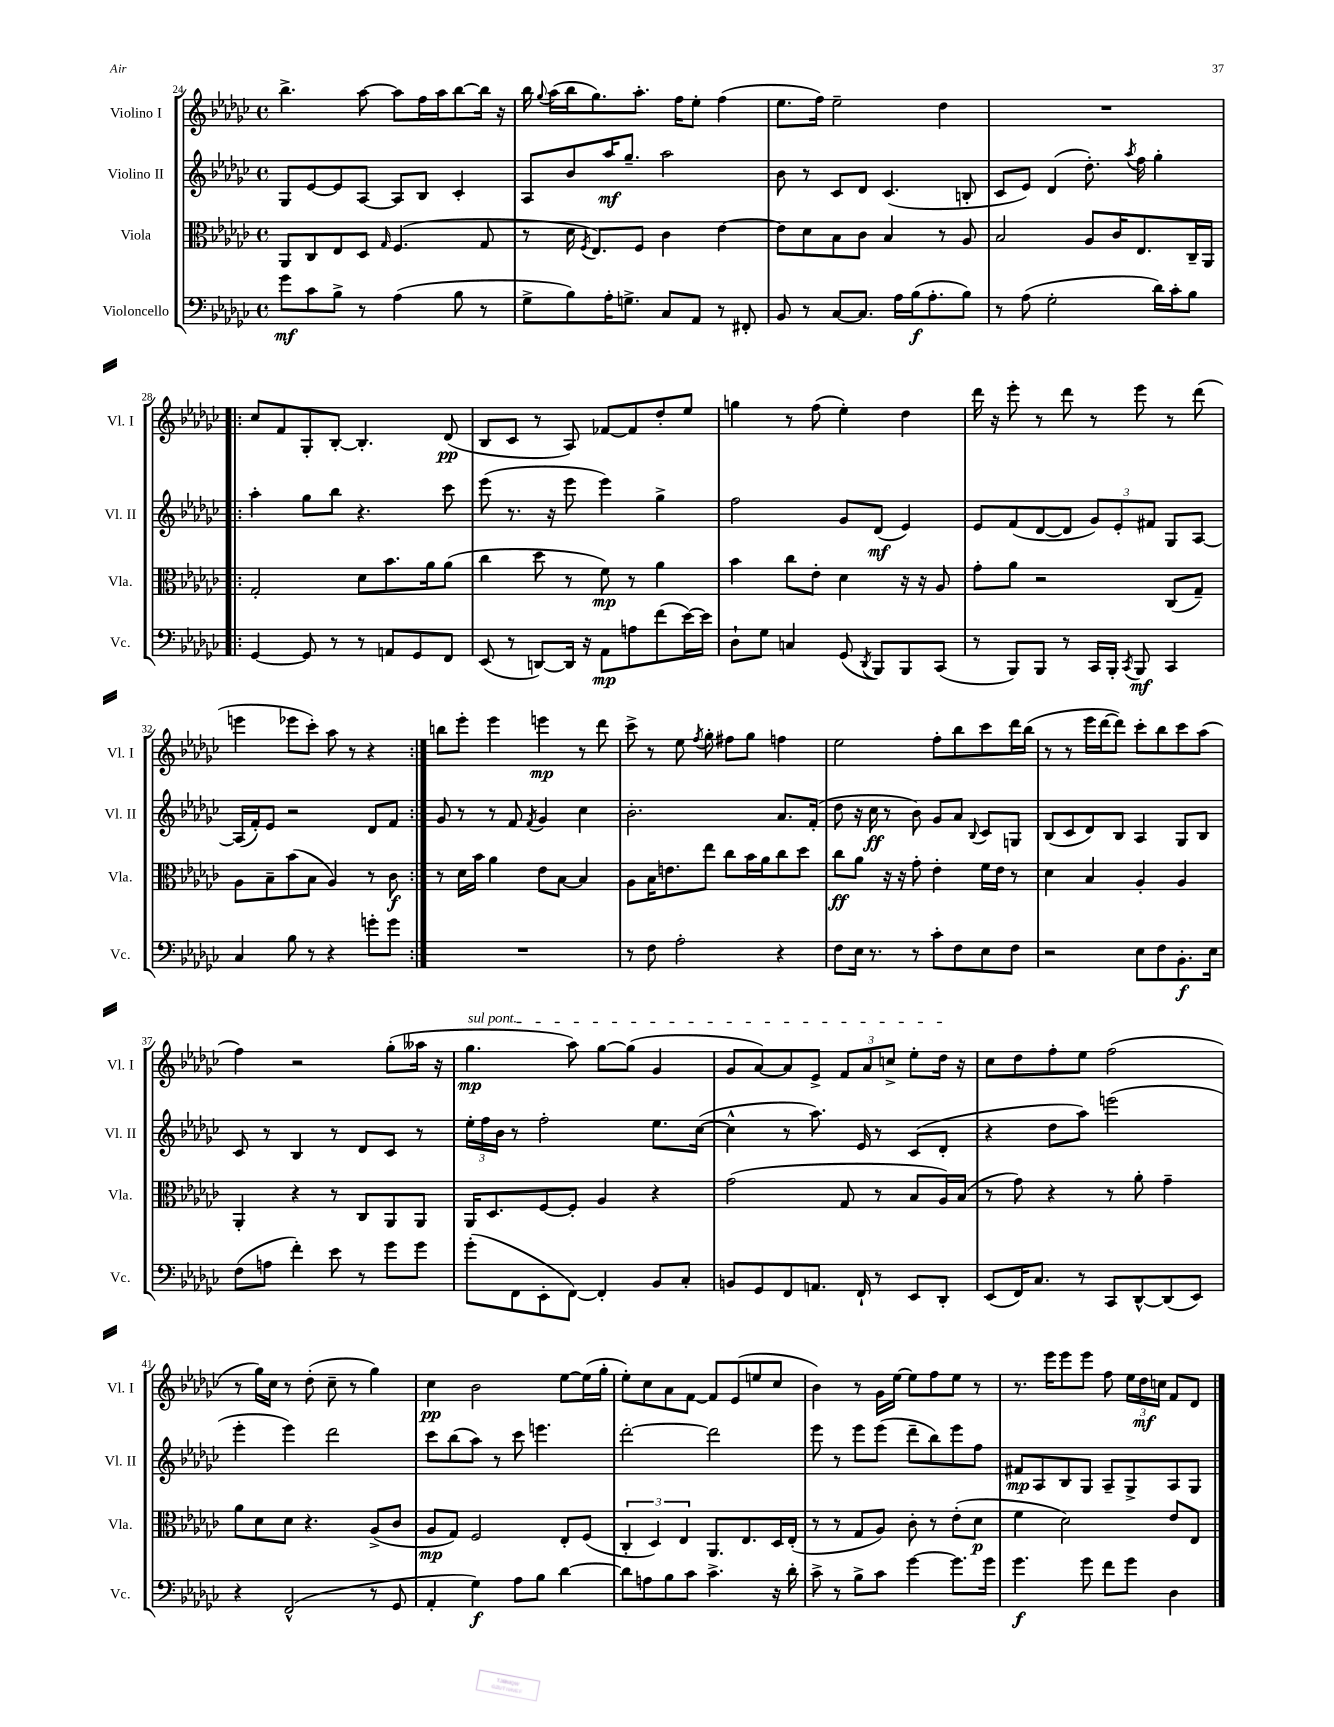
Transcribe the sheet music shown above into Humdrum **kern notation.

**kern	**dynam	**kern	**dynam	**kern	**dynam	**kern	**dynam
*part4	*part4	*part3	*part3	*part2	*part2	*part1	*part1
*staff4	*staff4	*staff3	*staff3	*staff2	*staff2	*staff1	*staff1
*I"Violoncello	*	*I"Viola	*	*I"Violino II	*	*I"Violino I	*
*I'Vc.	*	*I'Vla.	*	*I'Vl. II	*	*I'Vl. I	*
*clefF4	*	*clefC3	*	*clefG2	*	*clefG2	*
*k[b-e-a-d-g-c-]	*	*k[b-e-a-d-g-c-]	*	*k[b-e-a-d-g-c-]	*	*k[b-e-a-d-g-c-]	*
*M4/4	*	*M4/4	*	*M4/4	*	*M4/4	*
*met(c)	*	*met(c)	*	*met(c)	*	*met(c)	*
=24	=24	=24	=24	=24	=24	=24	=24
8g-\L	mf	8AA-/L	.	8G-/L	.	4.bb-^\	.
8c-\	.	8C-/	.	[8e-/	.	.	.
8B-^\J	.	8E-/	.	8e-/]	.	.	.
8r	.	8D-/J	.	[8A-/J	.	[8aa-\	.
.	.	16qqG-/	.	.	.	.	.
(4A-\	.	(4.F/	.	8A-/L]	.	8aa-\L]	.
.	.	.	.	8B-/J	.	16ff\L	.
.	.	.	.	.	.	16aa-\J	.
8B-\	.	.	.	4c-'/	.	[8bb-\	.
8r	.	8G-/	.	.	.	16bb-\Jk]	.
.	.	.	.	.	.	16r	.
=25	=25	=25	=25	=25	=25	=25	=25
8G-^\L	.	8r	.	8A-/L	.	16bb-\	.
.	.	.	.	.	.	8qqgg-/	.
.	.	.	.	.	.	(16aa-\LL	.
8B-\)	.	16d-\	.	8b-/	.	16bb-\J	.
.	.	8qF/	.	.	.	.	.
.	.	8.E-/L)	.	.	.	8.gg-\)	.
16A-'\K	.	.	.	16aa-/K	mf	.	.
8.Gn^\J	.	.	.	8.gg-~/J	.	.	.
.	.	8F/J	.	.	.	8.aa-'\J	.
8C-/L	.	4c-\	.	2aa-\	.	.	.
.	.	.	.	.	.	16ff\KL	.
8AA-/J	.	.	.	.	.	8ee-'\J	.
8r	.	[4e-\	.	.	.	(4ff\	.
8FF#X'/	.	.	.	.	.	.	.
=26	=26	=26	=26	=26	=26	=26	=26
8BB-/	.	8e-\L]	.	8b-\	.	8.ee-\L	.
8r	.	8d-\	.	8r	.	.	.
.	.	.	.	.	.	16ff\Jk)	.
[8C-/L	.	8B-\	.	8c-/L	.	2ee-~\	.
8.C-/J]	.	8c-\J	.	8d-/J	.	.	.
.	.	4B-/	.	(4.c-/	.	.	.
16A-\LL	.	.	.	.	.	.	.
(16B-\J	f	.	.	.	.	.	.
8.A-'\	.	.	.	.	.	.	.
.	.	8r	.	.	.	4dd-\	.
8B-\J)	.	8A-/	.	8Bn'/	.	.	.
=27	=27	=27	=27	=27	=27	=27	=27
8r	.	2B-/	.	8c-/L	.	1r	.
(8A-\	.	.	.	8e-/J)	.	.	.
2G-'\	.	.	.	(4d-/	.	.	.
.	.	8A-/L	.	8.dd-'\)	.	.	.
.	.	16c-/K	.	.	.	.	.
.	.	.	.	8qaa-/	.	.	.
.	.	8.E-/	.	16ff\	.	.	.
16d-\LL)	.	.	.	4gg-'\	.	.	.
16c-'\J	.	.	.	.	.	.	.
8B-\J	.	16C-~/L	.	.	.	.	.
.	.	16AA-/JJ	.	.	.	.	.
!!LO:LB:g=z
=28!|:	=28!|:	=28!|:	=28!|:	=28!|:	=28!|:	=28!|:	=28!|:
[4GG-/	.	2G-'/	.	4aa-'\	.	8cc-/L	.
.	.	.	.	.	.	8f/	.
8GG-/]	.	.	.	8gg-\L	.	8G-'/	.
8r	.	.	.	8bb-\J	.	[8B-'/J	.
8r	.	8d-\L	.	4.r	.	4.B-'/]	.
8AAn/L	.	8.b-\	.	.	.	.	.
8GG-/	.	.	.	.	.	.	.
.	.	16a-\k	.	.	.	.	.
8FF/J	.	(8a-\J	.	8ccc-\	.	(8d-/	pp
=29	=29	=29	=29	=29	=29	=29	=29
(8EE-/	.	4cc-\	.	(8eee-\	.	8B-/L	.
8r	.	.	.	8.r	.	8c-/J	.
[8DDn/L)	.	8dd-\	.	.	.	8r	.
.	.	.	.	16r	.	.	.
16DD/Jk]	.	8r	.	8eee-\	.	8A-/)	.
16r	.	.	.	.	.	.	.
8AA-\L	mp	8f\)	mp	4eee-\)	.	[8f-X/L	.
8An\	.	8r	.	.	.	8f-/]	.
(8f\	.	4a-\	.	4gg-^\	.	8dd-'/	.
[16e-\L)	.	.	.	.	.	8ee-/J	.
16e-\JJ]	.	.	.	.	.	.	.
=30	=30	=30	=30	=30	=30	=30	=30
8D-`\L	.	4b-\	.	2ff\	.	4ggn\	.
8G-\J	.	.	.	.	.	.	.
4Cn/	.	8cc-\L	.	.	.	8r	.
.	.	8e-'\J	.	.	.	(8ff\	.
(8GG-/	.	4d-\	.	8g-/L	.	4ee-'\)	.
8qDD-/	.	.	.	.	.	.	.
8BBB-/L)	.	.	.	(8d-/J	mf	.	.
8BBB-/	.	16r	.	4e-/)	.	4dd-\	.
.	.	16r	.	.	.	.	.
(8CC-/J	.	8A-/	.	.	.	.	.
=31	=31	=31	=31	=31	=31	=31	=31
8r	.	8g-'\L	.	8e-/L	.	16ddd-\	.
.	.	.	.	.	.	16r	.
8BBB-/L)	.	8a-\J	.	(8f/	.	8eee-'\	.
8BBB-/J	.	2r	.	[8d-/	.	8r	.
8r	.	.	.	8d-/J]	.	8ddd-\	.
16CC-/LL	.	.	.	12g-/L)	.	8r	.
16BBB-'/JJ	.	.	.	.	.	.	.
.	.	.	.	12e-'/	.	.	.
8qCC-/	.	.	.	.	.	.	.
8BBB-/	mf	.	.	.	.	8eee-\	.
.	.	.	.	12f#X/J	.	.	.
4CC-/	.	(8C-/L	.	8G-/L	.	8r	.
.	.	8G-~/J)	.	[8A-/J	.	(8ddd-\	.
!!LO:LB:g=z
=32	=32	=32	=32	=32	=32	=32	=32
4C-/	.	8A-\L	.	(16A-/LL]	.	4eeen\	.
.	.	.	.	16f'/J)	.	.	.
.	.	8B-~\	.	8e-/J	.	.	.
8B-\	.	(8b-\	.	2r	.	8eee-X\L	.
8r	.	8B-\J	.	.	.	8ccc-'\J)	.
4r	.	4A-/)	.	.	.	8aa-\	.
.	.	.	.	.	.	8r	.
8gn'\L	.	8r	.	8d-/L	.	4r	.
8g\J	.	8c-\	f	8f/J	.	.	.
=33:|!	=33:|!	=33:|!	=33:|!	=33:|!	=33:|!	=33:|!	=33:|!
1r	.	8r	.	8g-/	.	8bbn\L	.
.	.	16d-\LL	.	8r	.	8eee-'\J	.
.	.	16b-\JJ	.	.	.	.	.
.	.	4a-\	.	8r	.	4eee-\	.
.	.	.	.	8f/	.	.	.
.	.	.	.	8qf/	.	.	.
.	.	8e-\L	.	4g-/	.	4eeen\	mp
.	.	[8B-\J	.	.	.	.	.
.	.	4B-/]	.	4cc-\	.	8r	.
.	.	.	.	.	.	8ddd-\	.
=34	=34	=34	=34	=34	=34	=34	=34
8r	.	8A-\L	.	2.b-'\	.	8ccc-^\	.
8F\	.	16B-\K	.	.	.	8r	.
.	.	8.en\	.	.	.	.	.
2A-'\	.	.	.	.	.	8ee-\	.
.	.	.	.	.	.	8qff/	.
.	.	8ee-\J	.	.	.	8gg-'\	.
.	.	8cc-\L	.	.	.	8ff#X\L	.
.	.	16b-\L	.	.	.	8gg-\J	.
.	.	16a-\J	.	.	.	.	.
4r	.	8cc-\	.	8.a-/L	.	4ffn\	.
.	.	8dd-\J	.	.	.	.	.
.	.	.	.	(16f'/Jk	.	.	.
=35	=35	=35	=35	=35	=35	=35	=35
8F\L	.	8cc-\L	ff	8dd-\	.	2ee-\	.
16E-\Jk	.	8a-\J	.	16r	.	.	.
8.r	.	.	.	16cc-\	ff	.	.
.	.	16r	.	8r	.	.	.
.	.	16r	.	.	.	.	.
8r	.	8g-'\	.	8b-\)	.	.	.
8c-'\L	.	4e-'\	.	8g-/L	.	8ff'\L	.
8F\	.	.	.	8a-/J	.	8bb-\	.
.	.	.	.	8qqB-/	.	.	.
8E-\	.	16f\LL	.	8c-/L	.	8ccc-\	.
.	.	16e-\JJ	.	.	.	.	.
8F\J	.	8r	.	8Gn/J	.	16ddd-\L	.
.	.	.	.	.	.	(16bb-\JJ	.
=36	=36	=36	=36	=36	=36	=36	=36
2r	.	4d-\	.	(8B-/L	.	8r	.
.	.	.	.	8c-/	.	8r	.
.	.	4B-/	.	8d-/)	.	16eee-\LL	.
.	.	.	.	.	.	[16ddd-\J	.
.	.	.	.	8B-/J	.	8ddd-\J])	.
8E-\L	.	4A-'/	.	4A-/	.	8ccc-'\L	.
8F\	.	.	.	.	.	8bb-\	.
8.BB-'\	f	4A-/	.	8G-/L	.	8ccc-\	.
.	.	.	.	8B-/J	.	(8aa-\J	.
16E-\Jk	.	.	.	.	.	.	.
!!LO:LB:g=z
=37	=37	=37	=37	=37	=37	=37	=37
(8F\L	.	4AA-'/	.	8c-/	.	4ff\)	.
8An\J	.	.	.	8r	.	.	.
4f'\)	.	4r	.	4B-/	.	2r	.
8e-\	.	8r	.	8r	.	.	.
8r	.	8C-/L	.	8d-/L	.	.	.
8g-\L	.	8AA-/	.	8c-/J	.	(8gg-'\L	.
8g-\J	.	8AA-/J	.	8r	.	16aa--X\Jk	.
.	.	.	.	.	.	16r	.
=38	=38	=38	=38	=38	=38	=38	=38
!	!	!	!	!	!	!LO:TX:a:i:t=sul pont.	!
(8g-'\L	.	16AA-/KL	.	24ee-'\LL	.	4.gg-\	mp
.	.	.	.	24ff\	.	.	.
.	.	8.D-/	.	.	.	.	.
.	.	.	.	24b-\JJ	.	.	.
8FF\	.	.	.	8r	.	.	.
8EE-'\	.	[8F/	.	2ff'\	.	.	.
[8FF\J)	.	8F'/J]	.	.	.	8aa-\)	.
4FF'/]	.	4A-/	.	.	.	[8gg-\L	.
.	.	.	.	.	.	(8gg-\J]	.
8BB-/L	.	4r	.	8.ee-\L	.	4g-/	.
8C-'/J	.	.	.	.	.	.	.
.	.	.	.	([16cc-\Jk	.	.	.
=39	=39	=39	=39	=39	=39	=39	=39
8BBn/L	.	(2g-\	.	4cc-^^\]	.	8g-/L	.
8GG-/	.	.	.	.	.	[8a-/)	.
8FF/	.	.	.	8r	.	8a-/]	.
8.AAn/J	.	.	.	8.aa-\)	.	8e-^/J	.
.	.	8G-/	.	.	.	12f/L	.
16FF`/	.	.	.	16e-/	.	.	.
.	.	.	.	.	.	12a-/	.
8r	.	8r	.	8r	.	.	.
.	.	.	.	.	.	12ccn^/J	.
8EE-/L	.	8B-/L	.	(8c-/L	.	8ee-'\L	.
8DD-'/J	.	16A-/L)	.	8d-'/J	.	16dd-\Jk	.
.	.	(16B-/JJ	.	.	.	16r	.
=40	=40	=40	=40	=40	=40	=40	=40
(8EE-/L	.	8r	.	4r	.	8cc-\L	.
16FF/K)	.	8g-\)	.	.	.	8dd-\	.
8.C-/J	.	.	.	.	.	.	.
.	.	4r	.	8dd-\L	.	8ff'\	.
8r	.	.	.	8aa-\J)	.	8ee-\J	.
8CC-/L	.	8r	.	(2eeen\	.	(2ff\	.
[8DD-^^/	.	8a-'\	.	.	.	.	.
(8DD-/]	.	4g-~\	.	.	.	.	.
8EE-/J)	.	.	.	.	.	.	.
!!LO:LB:g=z
=41	=41	=41	=41	=41	=41	=41	=41
4r	.	8a-\L	.	4eee-'\	.	8r	.
.	.	8d-\	.	.	.	16gg-\LL)	.
.	.	.	.	.	.	16cc-\JJ	.
(2FF^^/	.	8d-\J	.	4eee-\)	.	8r	.
.	.	4.r	.	.	.	(8dd-'\	.
.	.	.	.	2ddd-\	.	8cc-~\	.
.	.	.	.	.	.	8r	.
8r	.	(8A-^/L	.	.	.	4gg-\)	.
8GG-/	.	8c-/J	.	.	.	.	.
=42	=42	=42	=42	=42	=42	=42	=42
4AA-'/	.	8A-/L	mp	8ccc-\L	.	4cc-\	pp
.	.	8G-/J)	.	(8bb-\	.	.	.
4G-\)	f	2F/	.	8aa-\J)	.	2b-\	.
.	.	.	.	8r	.	.	.
8A-\L	.	.	.	8ccc-\	.	.	.
8B-\J	.	.	.	4.eeen\	.	.	.
[4d-\	.	8E-'/L	.	.	.	[8ee-\L	.
.	.	(8F/J	.	.	.	(16ee-\L]	.
.	.	.	.	.	.	16gg-'\JJ	.
=43	=43	=43	=43	=43	=43	=43	=43
8d-\L]	.	6C-'/	.	[2ddd-'\	.	8ee-'\L)	.
8An\	.	.	.	.	.	8cc-\	.
.	.	6D-/)	.	.	.	.	.
8B-\	.	.	.	.	.	8a-\	.
.	.	6E-/	.	.	.	.	.
8c-\J	.	.	.	.	.	[8f\J	.
4.c-^\	.	8.AA-/L	.	2ddd-\]	.	8f/L]	.
.	.	.	.	.	.	(8e-/	.
.	.	8.E-/	.	.	.	.	.
.	.	.	.	.	.	8een/	.
16r	.	16D-/L	.	.	.	8cc-/J	.
16d-'\	.	(16E-'/JJ	.	.	.	.	.
=44	=44	=44	=44	=44	=44	=44	=44
8c-^\	.	8r	.	8eee-\	.	4b-\)	.
8r	.	8r	.	8r	.	.	.
8B-^\L	.	8G-/L	.	8eee-\L	.	8r	.
8c-\J	.	8A-/J)	.	(8eee-\J	.	16g-\LL	.
.	.	.	.	.	.	[16ee-\JJ	.
[4g-\	.	8c-'\	.	8ddd-~\L	.	8ee-\L]	.
.	.	8r	.	8bb-\)	.	8ff\	.
8.g-\L]	.	(8e-'\L	.	8eee-\	.	8ee-\J	.
.	.	8d-\J	p	8ff\J	.	8r	.
16g-\Jk	.	.	.	.	.	.	.
=45	=45	=45	=45	=45	=45	=45	=45
4.g-\	f	4f\	.	8f#X/L	mp	8.r	.
.	.	.	.	8A-/	.	.	.
.	.	.	.	.	.	16eee-\KL	.
.	.	2d-\)	.	8B-/	.	8eee-\	.
8g-\	.	.	.	8G-/J	.	8eee-\J	.
8f\L	.	.	.	8A-~/L	.	8ff\	.
8g-\J	.	.	.	8G-^/	.	24ee-\LL	.
.	.	.	.	.	.	24dd-\	mf
.	.	.	.	.	.	24ccn\JJ	.
4D-\	.	8e-/L	.	8A-/	.	8f/L	.
.	.	8E-/J	.	8G-/J	.	8d-/J	.
==	==	==	==	==	==	==	==
*-	*-	*-	*-	*-	*-	*-	*-
